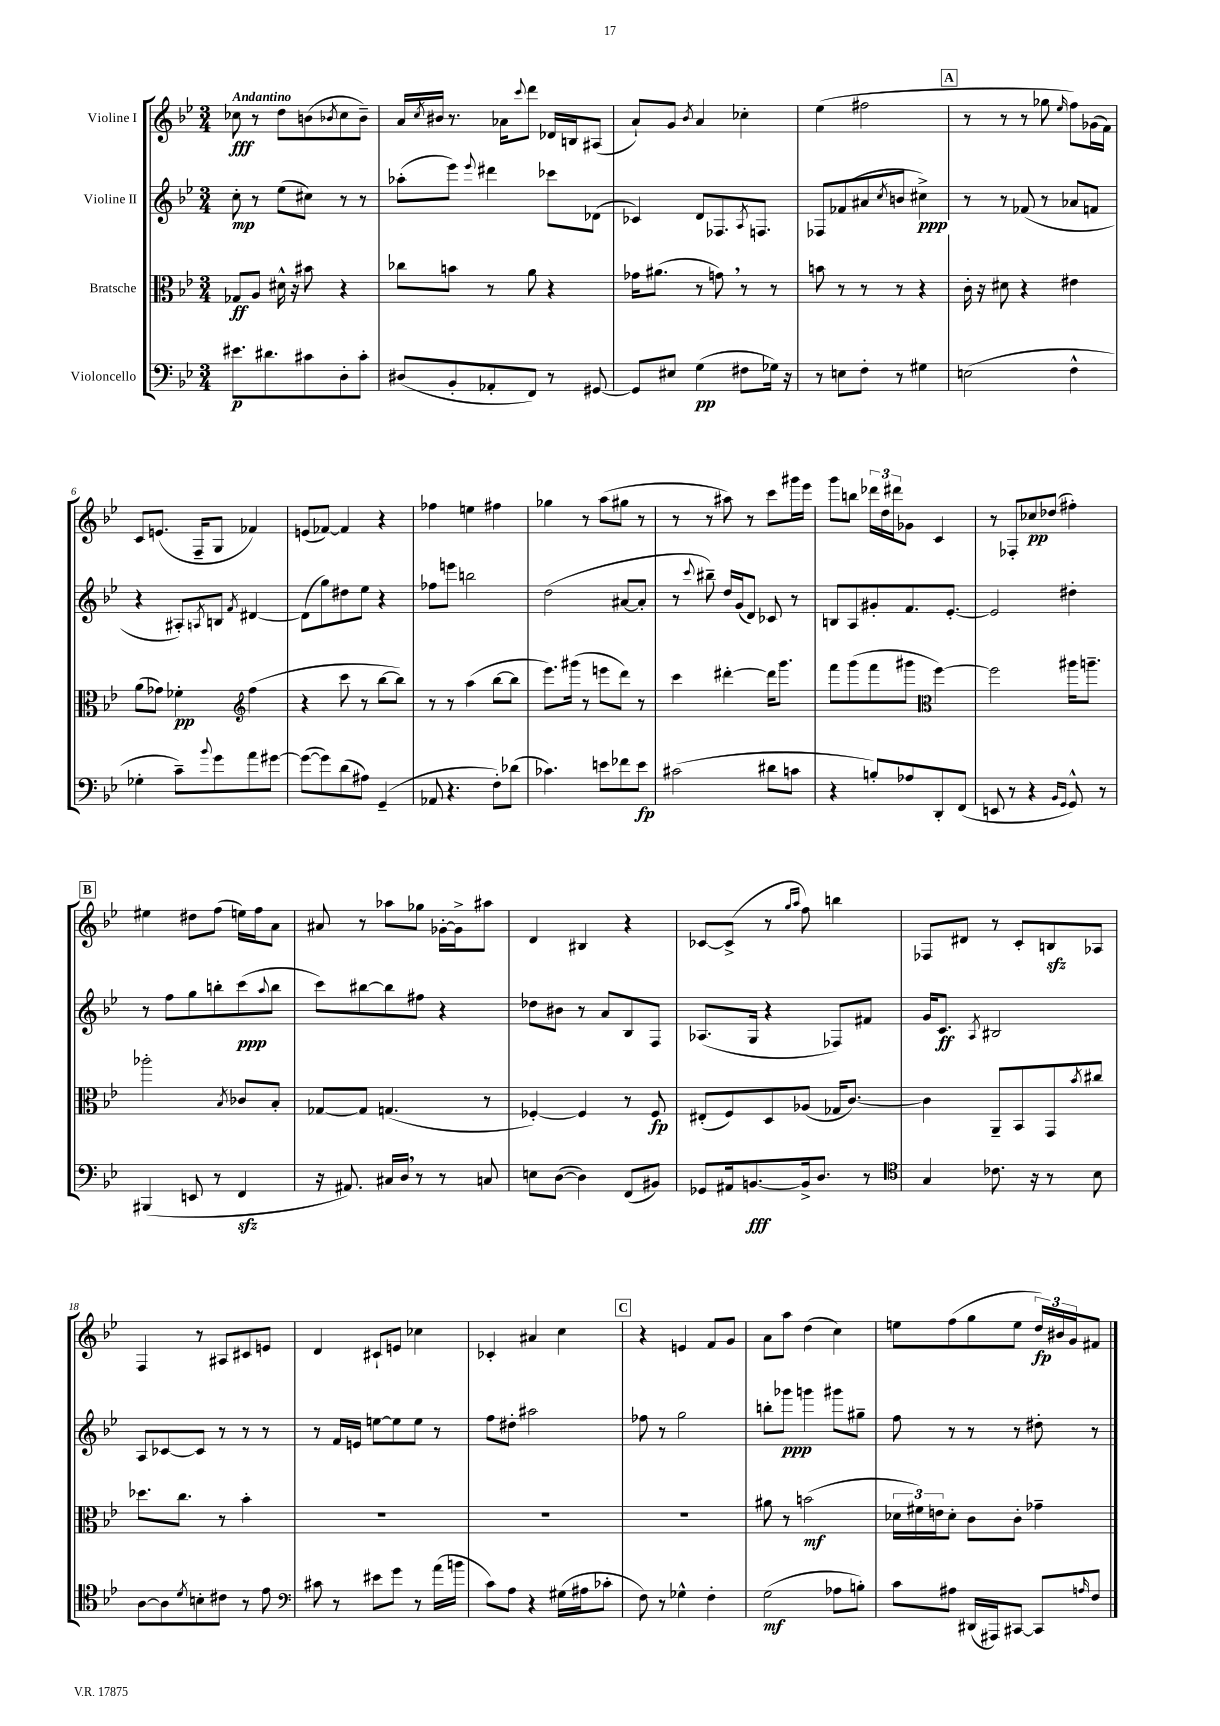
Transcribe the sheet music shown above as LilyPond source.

<<
\new StaffGroup <<
\new Staff = "s0" \with { instrumentName = "Violine I" } {
    \clef treble \key bes \major \numericTimeSignature \time 3/4 \tempo "Andantino"
    ces''8\fff r8 d''8 b'8( \acciaccatura { bes'8 } ces''8 bes'8--) |
    a'16 \acciaccatura { c''8 } bis'16 r8. aes'16 \appoggiatura { c'''8 } d'''8 des'16 b16 ais8( |
    a'8-!) g'8 \acciaccatura { bes'8 } a'4 ces''4-. |
    ees''4( fis''2 |
    \mark \markup { \box "A" } r8 r8 r8 ges''8 \grace { ees''16 } f''8) ges'16( f'16) |
    c'8 e'8.( f16-- g8 fes'4) |
    e'8( fes'8~) fes'4 r4 |
    fes''4 e''4 fis''4 |
    ges''4 r8 a''8( gis''8 r8 |
    r8 r8 ais''8) r8 c'''8 gis'''16 ees'''16 |
    g'''8 b''8 \tuplet 3/2 { des'''16 d''16 dis'''16 } ges'8 c'4 |
    r8 fes8-. ces''8\pp des''8( fis''4-.) |
    \mark \markup { \box "B" } eis''4 dis''8 f''8( e''16) f''16 a'8 |
    ais'8 r8 aes''8 ges''8 ges'16~-. ges'16-> ais''8 |
    d'4 bis4 r4 |
    ces'8~ ces'8->( r8 \grace { g''16 a''16 } f''8) b''4 |
    fes8 dis'8 r8 c'8-. b8\sfz aes8 |
    f4 r8 ais8 cis'8 e'8 |
    d'4 cis'8-! e'8 ces''4 |
    ces'4-. ais'4 c''4 |
    \mark \markup { \box "C" } r4 e'4 f'8 g'8 |
    a'8 a''8 d''4( c''4) |
    e''8 f''8( g''8 e''8 \tuplet 3/2 { d''16\fp) bis'16 g'16 } fis'8 \bar "|." |
}
\new Staff = "s1" \with { instrumentName = "Violine II" } {
    \clef treble \key bes \major \numericTimeSignature \time 3/4
    c''8-.\mp r8 ees''8( cis''8) r8 r8 |
    aes''8-.( ees'''8) \appoggiatura { ees'''8 } dis'''4 ces'''8 des'8( |
    ces'4) d'8 fes8. \acciaccatura { a8 } f8. |
    fes8 fes'8( ais'8 \acciaccatura { c''8 } b'8 cis''4->\ppp) |
    \mark \markup { \box "A" } r8 r8 fes'8( r8 aes'8 f'8 |
    r4 ais8-.) \acciaccatura { a8 } b8 \acciaccatura { f'8 } dis'4~ |
    dis'8( g''8) dis''8 ees''8 r4 |
    fes''8 e'''8 b''2 |
    d''2( ais'8~ ais'8-. |
    r8 \appoggiatura { c'''8 } bis''8--) d''16 g'16( d'8) ces'8 r8 |
    b8 a8 gis'8-. f'8. ees'8.~-. |
    ees'2 dis''4-. |
    \mark \markup { \box "B" } r8 f''8 g''8 b''8-. c'''8\ppp( \appoggiatura { a''8 } b''8 |
    c'''8) bis''8~ bis''8 fis''8 r4 |
    des''8 bis'8 r8 a'8 bes8 f8 |
    aes8.( g16 r4 fes8) fis'8 |
    g'16 c'8.\ff \acciaccatura { a8 } bis2 |
    a8 ces'8~ ces'8 r8 r8 r8 |
    r8 f'16 e'16 e''8~ e''8 e''8 r8 |
    f''8 dis''8-. ais''2 |
    \mark \markup { \box "C" } fes''8 r8 g''2 |
    b''8-. ges'''8\ppp g'''4 gis'''8 gis''8-- |
    f''8 r8 r8 r8 dis''8-. r8 \bar "|." |
}
\new Staff = "s2" \with { instrumentName = "Bratsche" } {
    \clef alto \key bes \major \numericTimeSignature \time 3/4
    ges8\ff a8 dis'16-^ r16 bis'8 r4 |
    ces''8 b'8 r8 a'8 r4 |
    ges'16 ais'8.( r8 g'8) \breathe r8 r8 |
    b'8 r8 r8 r8 r4 |
    \mark \markup { \box "A" } c'16-. r16 dis'8 r4 eis'4 |
    a'8( ges'8) fes'4-.\pp \clef treble f''4( |
    r4 c'''8 r8 bes''8~ bes''8) |
    r8 r8 a''4( bes''8~ bes''8 |
    ees'''8.) gis'''16( r8 e'''8 d'''8) r8 |
    c'''4 dis'''4~-. dis'''16 g'''8. |
    f'''8 g'''8( f'''8 gis'''8 \clef alto f''4~) |
    f''2 ais''16 a''8.-- |
    \mark \markup { \box "B" } aes''2-. \acciaccatura { bes8 } ces'8 bes8-. |
    ges8~ ges8 g4.( r8 |
    fes4~-.) fes4 r8 fes8\fp |
    eis8-.( f8) d8 aes8( ges16 c'8.~) |
    c'4 a,8-- bes,8 g,8 \acciaccatura { bes'8 } cis''8 |
    des''8. c''8. r8 bes'4-. |
    R2. |
    R2. |
    \mark \markup { \box "C" } R2. |
    ais'8 r8 b'2\mf( |
    \tuplet 3/2 { des'16 fis'16) e'16 } des'8-. c'8 c'8-. ges'4-- \bar "|." |
}
\new Staff = "s3" \with { instrumentName = "Violoncello" } {
    \clef bass \key bes \major \numericTimeSignature \time 3/4
    eis'8.\p dis'8. cis'8 d8-. cis'8-. |
    dis8( bes,8-. aes,8-. f,8) r8 gis,8~ |
    gis,8 eis8 g4\pp( fis8 ges16) r16 |
    r8 e8 f8-. r8 gis4 |
    \mark \markup { \box "A" } e2( f4-^ |
    ges4-. c'8--) \appoggiatura { bes'8 } g'8 a'8 gis'8~ |
    gis'8~( gis'8) d'8( ais8) g,4--( |
    aes,8 r4. f8-.) des'8( |
    ces'4.) e'8 fes'8 e'8\fp |
    cis'2( dis'8 c'8 |
    r4 b8-.) aes8 d,8-. f,8( |
    e,8 r8 r4 \grace { bes,16 g,16 } g,8-^) r8 |
    \mark \markup { \box "B" } bis,,4( e,8 r8 f,4\sfz |
    r16 ais,8.) cis16 d16 \breathe r8 r8 c8 |
    e8 d8~( d4) f,8( bis,8) |
    ges,8 ais,16 b,8.~\fff b,16-> d8. r8 |
    \clef tenor g4 ces'8. r16 r8 bes8 |
    a8~ a8 \acciaccatura { d'8 } b8-. cis'8 r8 ees'8 |
    \clef bass cis'8 r8 eis'8 g'8 r8 a'16( b'16 |
    c'8) a8 r4 gis16( ais16 ces'8-. |
    \mark \markup { \box "C" } f8) r8 ges4-^ f4-. |
    g2\mf( aes8 b8-.) |
    c'8 ais8 dis,16( ais,,16) cis,8~ cis,8 \grace { a16 } f8 \bar "|." |
}
>>
>>
